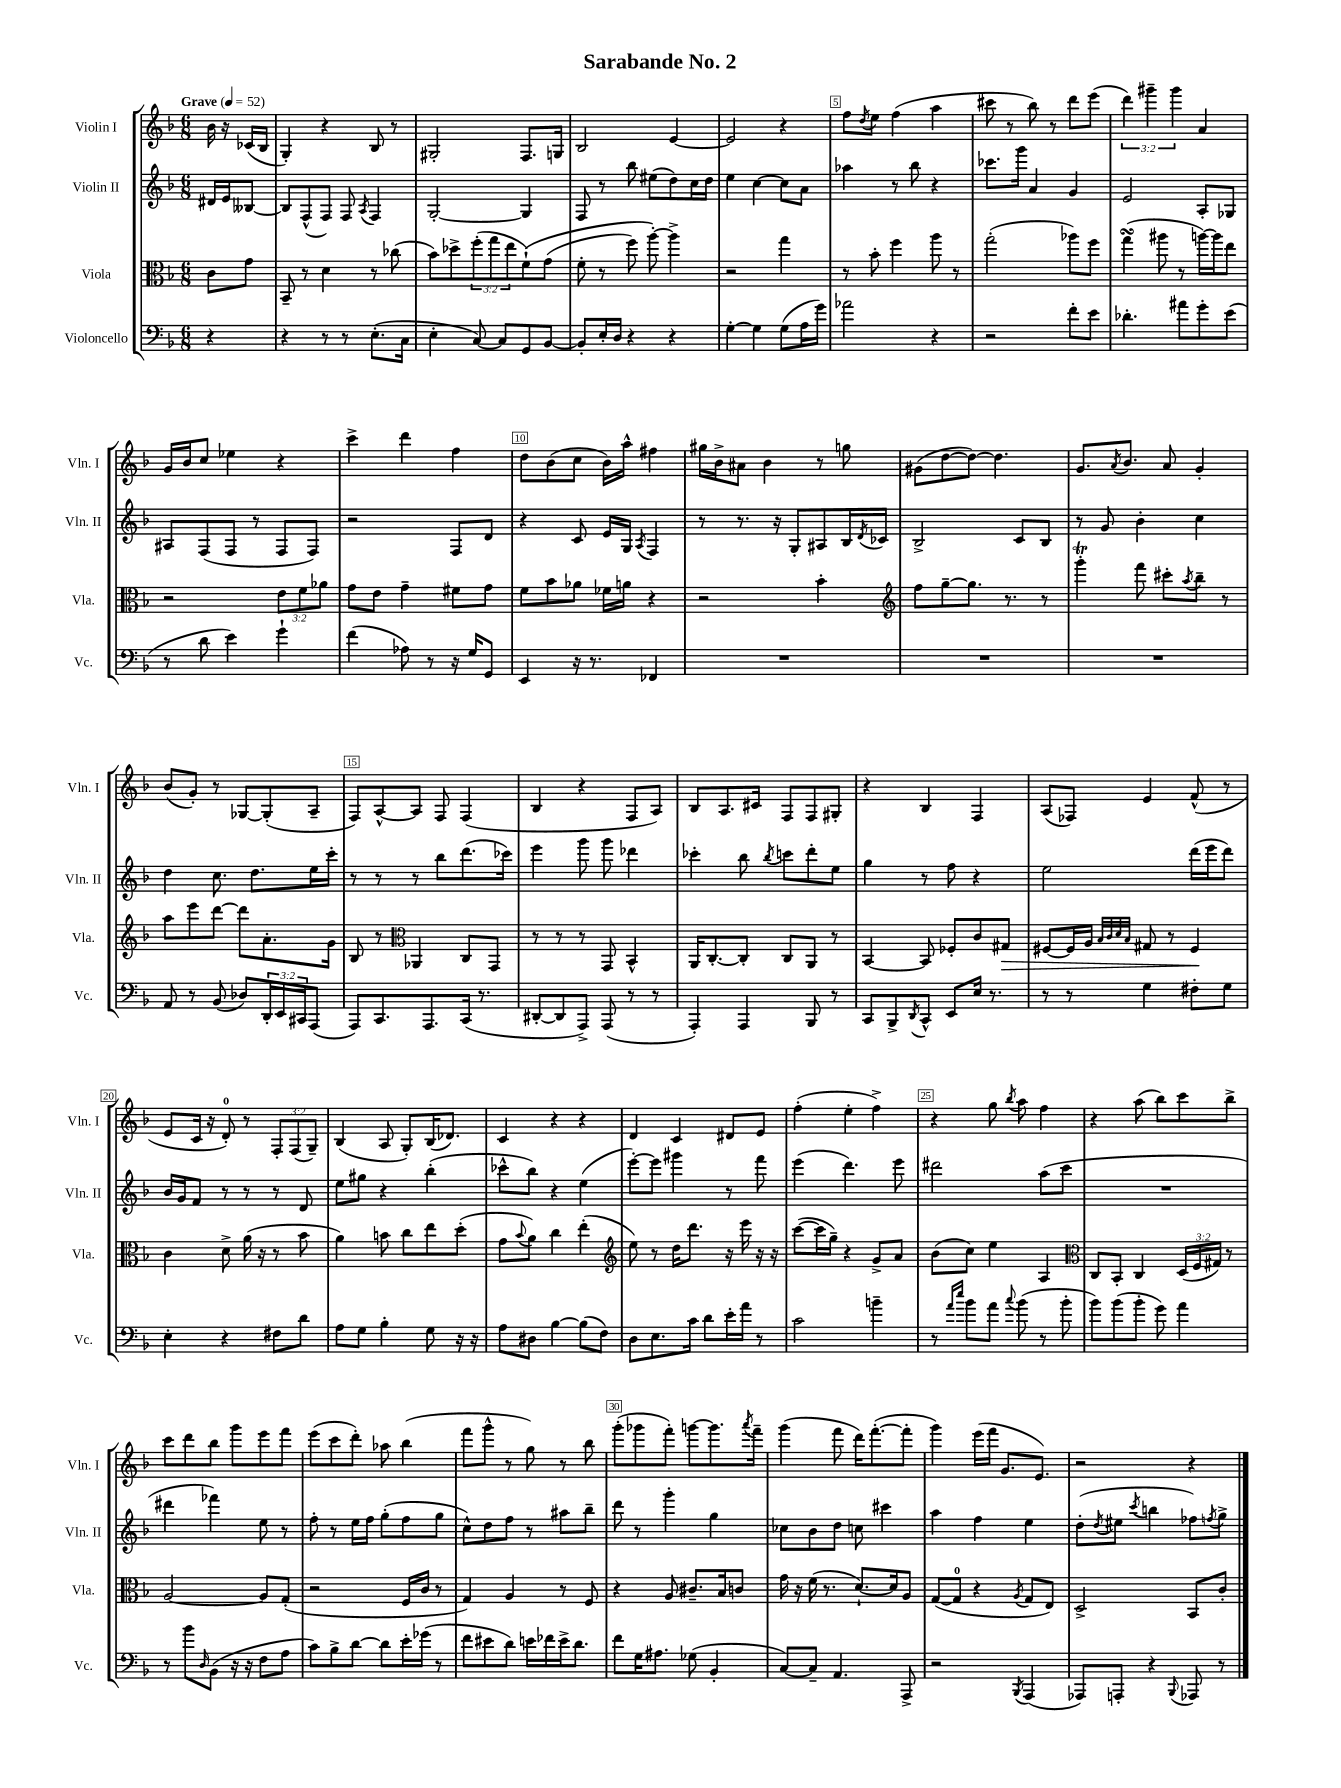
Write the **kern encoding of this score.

**kern	**kern	**kern	**kern
*staff4	*staff3	*staff2	*staff1
*clefF4	*clefC3	*clefG2	*clefG2
*k[b-]	*k[b-]	*k[b-]	*k[b-]
*M6/8	*M6/8	*M6/8	*M6/8
*MM52	*MM52	*MM52	*MM52
4r	8c	16d#	16b-
.	.	16e	16r
.	8g	[8B--	(16c-
.	.	.	16B-
=	=	=	=
4r	8BB-~	8B--]	4G')
.	8r	(8F^^	.
8r	4d	8F)	4r
8r	.	8F	.
.	.	8qA	.
(8.E'	8r	4F	8B-
.	(8cc-	.	8r
16C	.	.	.
=	=	=	=
4E'	8b-)	[2G'	2G#'
.	8dd-^	.	.
[8C)	(12ff'	.	.
.	12gg	.	.
8C]	.	.	.
.	12ee	.	.
8GG	&(8f`)	4G]	8.F
[8BB-	(8g	.	.
.	.	.	16G
=	=	=	=
8BB-']	8f'	8F	2B-
16E'	8r	8r	.
16D	.	.	.
4r	8ff)	8bb-	.
.	[8aa'&)	(8ee#	.
4r	4aa^]	8dd)	[4e
.	.	16cc	.
.	.	16dd	.
=	=	=	=
[4G'	2r	4ee	2e]
4G]	.	[4cc	.
(8G	4gg	8cc]	4r
16A	.	8a	.
16g)	.	.	.
=	=	=	=
2a-	8r	4aa-	8ff
.	.	.	8qdd
.	8b-'	.	8ee
.	4ff	8r	(4ff
.	.	8bb-	.
4r	8aa	4r	4aa
.	8r	.	.
=	=	=	=
2r	(2gg'	8.ccc-	8ccc#
.	.	.	8r
.	.	16ggg	.
.	.	4a	8bb-)
.	.	.	8r
8f'	8aa-)	4g	8ddd
8e	8ff	.	(8eee
=	=	=	=
4.d-'	(4gg	2e	6ddd)
.	.	.	6ggg#~
.	8aa#	.	.
.	.	.	6ggg#
8a#	8r	.	.
8g'	[16aa)	8A'	4a
.	16aa]	.	.
(8e	8ee	8G-	.
=	=	=	=
8r	2r	8A#	16g
.	.	.	16b-
8d	.	(8F	8cc
4e)	.	8F	4ee-
.	.	8r	.
4g`	12e	8F	4r
.	12f	.	.
.	.	8F)	.
.	12a-	.	.
=	=	=	=
(4f	8g	2r	4ccc^
.	8e	.	.
8A-)	4g~	.	4ddd
8r	.	.	.
16r	8f#	8F	4ff
16G	.	.	.
8GG	8g	8d	.
=	=	=	=
4EE	8f	4r	8dd
.	8b-	.	(8b-
16r	8a-	8c	8cc
8.r	.	.	.
.	16f-	16e	16b-)
.	16a	16G	16aa^^
.	.	8qA	.
4FF-	4r	4F	4ff#
=	=	=	=
2.r	2r	8r	16gg#
.	.	.	16b-^
.	.	8.r	8a#
.	.	.	4b-
.	.	16r	.
.	.	8G'	.
.	4b-'	8A#	8r
.	.	16B-	8gg
.	.	8qd	.
.	.	16c-	.
=	=	=	=
*	*clefG2	*	*
2.r	8ff	2B-^	(8g#
.	[8gg~	.	[8dd
.	8.gg]	.	8dd_)
.	.	.	4.dd]
.	8.r	.	.
.	.	8c	.
.	8r	8B-	.
=	=	=	=
2.r	4ggg'	8r	8.g
.	.	8g	.
.	.	.	8qa
.	.	.	8.b-
.	8fff	4b-'	.
.	8ccc#'	.	8a
.	8qaa	.	.
.	8bb-~	4cc	4g'
.	8r	.	.
=	=	=	=
8AA	8aa	4dd	(8b-
8r	8eee	.	8g')
(8BB-	[8ddd	8.cc	8r
8D-)	8ddd]	.	[8G-
.	.	8.dd	.
24DD'	8.a'	.	(8G-']
24EE	.	.	.
24CC#	.	.	.
(8AAA	.	16ee	8A~
.	16g	16ccc'	.
=	=	=	=
8AAA)	8B-	8r	8F)
8.CC	8r	8r	[8A^^
*	*clefC3	*	*
.	4AA-	8r	8A]
8.AAA	.	.	.
.	.	8bb-	8F
(16CC	8C	(8.ddd	(4F
8.r	.	.	.
.	8GG	.	.
.	.	16ccc-)	.
=	=	=	=
[8DD#'	8r	4eee	4B-
8DD#]	8r	.	.
8AAA^)	8r	8ggg	4r
(8AAA	8GG	8ggg	.
8r	4BB-^^	4ddd-	8F
8r	.	.	8A)
=	=	=	=
4AAA')	16AA	4ccc-'	8B-
.	[8.C'	.	.
.	.	.	8.A
4AAA	8C']	8bb-	.
.	.	.	16c#
.	.	8qbb-	.
.	8C	8ccc	8F
8BBB-	8AA	8ddd'	8F
8r	8r	8ee	8G#'
=	=	=	=
8CC	[4BB-	4gg	4r
8BBB-^	.	.	.
8qDD	.	.	.
8CC^^	8BB-]	8r	4B-
8EE	8F-'	8ff	.
16E	8c	4r	4F
8.r	.	.	.
.	8G#	.	.
=	=	=	=
8r	[8F#	2ee	(8A
8r	16F#]	.	8F-)
.	16A	.	.
.	32qqB-	.	.
.	32qqc	.	.
.	32qqd	.	.
.	32qqB-	.	.
4G	8G#	.	4e
.	8r	.	.
8F#'	4F#	(16ddd	(8f^^
.	.	16eee	.
8G	.	8ddd)	8r
=	=	=	=
4E'	4c	16b-	8e
.	.	16g	.
.	.	8f	16c
.	.	.	16r
4r	8d^	8r	8d')
.	(16a	8r	8r
.	16r	.	.
8F#	8r	8r	12F'
.	.	.	(12F
8d	8b-	8d	.
.	.	.	12G~)
=	=	=	=
8A	4a)	8ee	(4B-
8G	.	8gg#	.
4B-'	8b	4r	8A
.	8cc	.	8G')
8G	8ee	(4bb-'	(16B-
.	.	.	8.d-)
16r	(8dd'	.	.
16r	.	.	.
=	=	=	=
8A	8g	8ccc-^^	4c
.	8qqb-	.	.
8D#	8a)	8bb-)	.
[4B-	4cc	4r	4r
(8B-]	(4ee'	(4ee	4r
8F)	.	.	.
=	=	=	=
*	*clefG2	*	*
8D	8ee)	[8eee')	4d
8.E	8r	8eee]	.
.	16dd	4ggg#	4c
16c	8.ddd	.	.
8d	.	.	.
16e'	16r	8r	8d#
16a	16eee	.	.
8r	16r	8fff	8e
.	16r	.	.
=	=	=	=
2c	([8ccc	(4eee	(4ff'
.	16ccc]	.	.
.	16gg~)	.	.
.	4r	4.ddd)	4ee'
4b~	8g^	.	4ff^)
.	8a	8eee	.
=	=	=	=
8r	(8b-	2ddd#	4r
16qqa	.	.	.
16qqee	.	.	.
8b-	8cc)	.	.
8a	4ee	.	8gg
8qqcc	.	.	8qbb-
(8b-	.	.	8aa
8r	4A	(8aa	4ff
8b-'	.	8ccc	.
=	=	=	=
*	*clefC3	*	*
8b-)	8C	2.r	4r
(8b-	8BB-'	.	.
8b-'	4C	.	(8aa
8g)	.	.	8bb-)
4a	(24D	.	8ccc
.	24F	.	.
.	24G#)	.	.
.	8r	.	8bb-^
=	=	=	=
8r	[2A	4ddd#	8ccc
8b-	.	.	8ddd
16qqD	.	.	.
(8BB-	.	4fff-)	8bb-
16r	.	.	8ggg
16r	.	.	.
8F	8A]	8ee	8eee
8A	(8G'	8r	8fff
=	=	=	=
8c)	2r	8ff'	(8eee
8B-^	.	8r	8ccc
[8d	.	16ee	8ddd')
.	.	16ff	.
8d]	.	(8gg'	8aa-
16e'	16F	8ff	(4bb-
(16g-	16c	.	.
8r	8r	8gg	.
=	=	=	=
8f	4G)	8cc^^)	8fff
8e#	.	8dd	8ggg^^
8d)	4A	8ff	8r
16e	.	8r	8gg)
16f-	.	.	.
16e^	8r	8aa#	8r
8.d	.	.	.
.	8F	8bb-~	8bb-
=	=	=	=
8f	4r	8ddd	(8ggg'
16G	.	8r	8ggg-
8.A#	.	.	.
.	8A	4ggg'	8fff')
(8G-	8.c#~	.	[8ggg
4BB-'	.	4gg	8.ggg]
.	16B-	.	.
.	8c	.	.
.	.	.	8qaaa
.	.	.	16fff~
=	=	=	=
[8C)	16g	8cc-	(4ggg
.	16r	.	.
8C~]	(16f	8b-	.
.	8.r	.	.
4.AA	.	8dd	8fff
.	[8.d`)	8cc	16ddd)
.	.	.	([8.fff'
.	.	4ccc#	.
.	16d]	.	.
8AAA^	8A	.	8fff']
=	=	=	=
2r	([8G	4aa	4ggg)
.	8G]	.	.
.	4r	4ff	(16eee
.	.	.	16fff
.	.	.	8.g
8qBBB-	8qA	.	.
(4AAA	8G	4ee	.
.	.	.	8.e)
.	8E)	.	.
=	=	=	=
8AAA-)	2D^	(8dd'	2r
.	.	8qdd	.
8AAA'	.	8ee#	.
.	.	8qccc	.
4r	.	4bb	.
8qqBBB-	.	.	.
8AAA-	8BB-	8ff-)	4r
.	.	8qff	.
8r	8c'	8gg^	.
==	==	==	==
*-	*-	*-	*-
